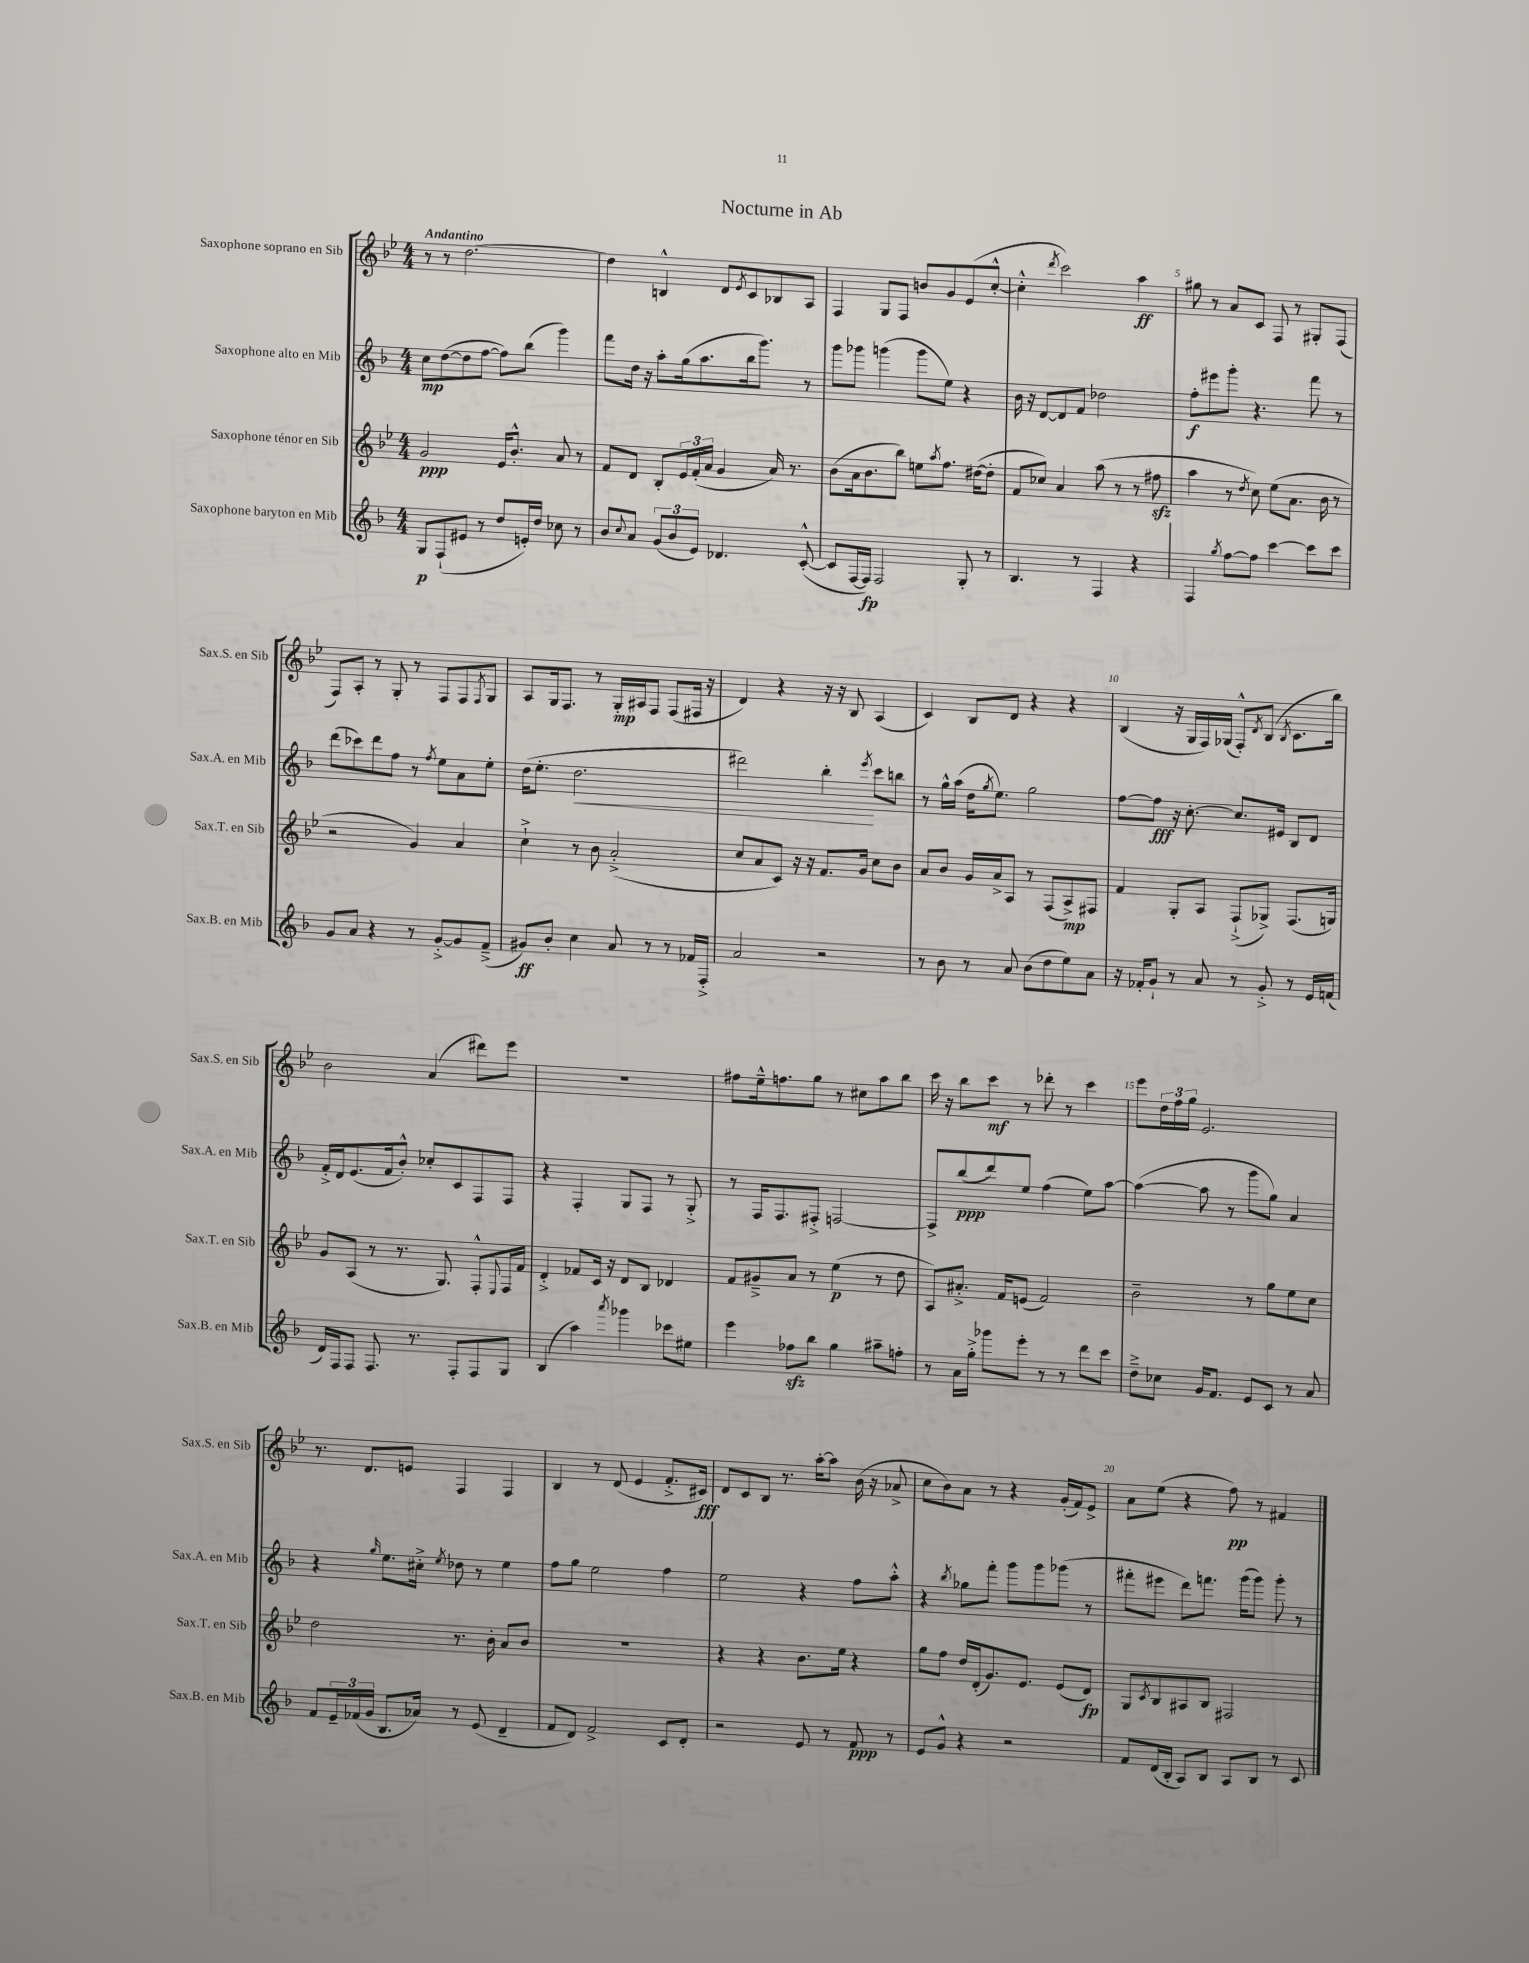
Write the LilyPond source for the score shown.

\header { title = "Nocturne in Ab" }
<<
\new StaffGroup <<
\new Staff = "s0" \with { instrumentName = "Saxophone soprano en Sib" shortInstrumentName = "Sax.S. en Sib" } {
    \clef treble \key bes \major \numericTimeSignature \time 4/4 \tempo "Andantino"
    r8 r8 d''2.~ |
    d''4 b4-^ d'8 \acciaccatura { ees'8 } c'8 bes8 a8 |
    f4 g8 f8 b'8 g'8 ees'8( c''8~-.-^ |
    c''4-.-^ \acciaccatura { d'''8 } c'''2) a''4\ff |
    gis''8 r8 a'8 c'8 f8 r8 gis8-. f8( |
    f8) a8-. r8 g8-. r8 f8 f8 \acciaccatura { f8 } g8 |
    a8 g16 f8. r8 g16-.\mp ais16 f8 f8( fis16 r16 |
    d'4) r4 r16 r16 bes8 a4( |
    c'4) bes8 d'8 r4 r4 |
    bes4( r16 g16 f16) ges16( f8-.-^) \acciaccatura { d'8 } bes8( \acciaccatura { bes8 } c'8. bes''16) |
    bes'2 a'4( dis'''8) ees'''8 |
    R1 |
    fis''8 ees''16---^ f''8. g''8 r8 cis''8 a''8 bes''8 |
    c'''16 r16 bes''8 c'''8\mf r8 des'''8-. r8 c'''4 |
    ees'''8 \tuplet 3/2 { d''16 f''16 g''16 } ees'2. |
    r8. d'8. e'8 f4 f4 |
    bes4 r8 d'8( ees'4 f'8.-.-> cis'16\fff) |
    d'8 c'8 bes8 r8. a''16~-. a''8 bes'16( r16 aes'8-> |
    c''8 bes'8) a'8 r8 r4 g'16-.( f'16) ees'8-> |
    a'8 ees''8( r4 f''8\pp) r8 fis'4 \bar "|." |
}
\new Staff = "s1" \with { instrumentName = "Saxophone alto en Mib" shortInstrumentName = "Sax.A. en Mib" } {
    \clef treble \key f \major \numericTimeSignature \time 4/4
    c''8\mp d''8~( d''8 f''8~ f''8) bes''8( g'''4) |
    f'''8 d''16 r16 a''8-. g''16( a''8. bes''16 g'''8.) r8 |
    g'''8 ges'''8 g'''4( g'''8 e''8) r4 |
    bes'16 r16 d'8~ d'8 f'8 des''2 |
    f''8-.\f eis'''8 g'''8-. r4. f'''8 r8 |
    d'''8( ces'''8) d'''8 f''8 r8 \acciaccatura { f''8 } e''8 a'8 e''8-. |
    d''16( e''8.-. d''2.\< |
    dis'''2) bes''4-.\! \acciaccatura { e'''8 } c'''8 b''8 |
    r8 g''16-^ a''16( d''16 \acciaccatura { g''8 } e''8.) g''2 |
    f''8~ f''8\fff r16 c''8.~-. c''8. eis'16 bes8 d'8 |
    f'16-.-> d'16 e'8.( f'16 bes'8-.-^) ces''8-. c'8 f8 f8 |
    r4 f4-. g8 f8 r8 g8-.-> |
    r8 f16 f8. fis8-.-> f2~ |
    f8-> bes''8\ppp( d'''8) e''8 f''4( e''8) a''8~ |
    a''4~( a''8 r8 g'''8 g''8) a'4 |
    r4 \grace { g''16 } e''8. cis''16-.-> \acciaccatura { e''8 } des''8 r8 e''4 |
    f''8 g''8 e''2 f''4 |
    e''2 r4 f''8 a''8-.-^ |
    r4 \acciaccatura { bes''8 } ges''8 f'''8-. g'''8 g'''8 ges'''8( r8 |
    fis'''8-. eis'''8 d'''8) f'''8. g'''16( g'''8) g'''8-. r8 \bar "|." |
}
\new Staff = "s2" \with { instrumentName = "Saxophone ténor en Sib" shortInstrumentName = "Sax.T. en Sib" } {
    \clef treble \key bes \major \numericTimeSignature \time 4/4
    g'2\ppp ees'16 bes'8.-.-^ a'8 r8 |
    f'8 d'8 bes8-. \tuplet 3/2 { ees'16 f'16-.( a'16 } g'4 a'16) r8. |
    bes'8( a'16 bes'8. bes''8) e''8 \acciaccatura { a''8 } f''8. dis''16~( dis''8-. |
    f'8 ces''8) a'4 a''8( r8 r8 fis''8\sfz |
    a''4 r8 \acciaccatura { d''8 } c''8) ees''8( a'8. bes'16 r8 |
    r2 g'4) a'4 |
    c''4-!-> r8 bes'8 a'2-.->( |
    c''8 a'8 c'8) r16 r16 f'8. g'16 c''8 bes'8 |
    a'8 bes'8 g'16 a'16-> a8 r8 f8( a8->\mp) fis8 |
    f'4 g8-. a8 f8-!->( ges8->) f8.( g16) |
    g'8 a8( r8 r8. g8.) f8-.-^ \appoggiatura { ees8 } f16 f'16 |
    d'4-.-> fes'8 c'16 r16 d'8 bes8 des'4 |
    f'8 gis'8---> a'8 r8 ees''4\p( r8 d''8 |
    a8) ais'8.-.-> f'16 e'8( f'2) |
    bes'2-- r8 g''8 ees''8 c''8 |
    d''2 r8. bes'16-. a'8 bes'8 |
    R1 |
    r4 r4 bes'8. ees''16 r4 |
    g''8 f''8 d''16 d'16-.( g'8.) ees'8. ees'8( d'8\fp) |
    g8 \acciaccatura { c'8 } bes8 ais8 bes8 fis2 \bar "|." |
}
\new Staff = "s3" \with { instrumentName = "Saxophone baryton en Mib" shortInstrumentName = "Sax.B. en Mib" } {
    \clef treble \key f \major \numericTimeSignature \time 4/4
    g8\p f8-!( eis'8 r8 d''8 e'16-.) d''16 ces''8 r8 |
    bes'8 \appoggiatura { c''8 } a'8 \tuplet 3/2 { g'8( bes'8 e'8) } des'4. c'8~-.-^( |
    c'8 f16~ f16\fp) f2 g8-. r8 |
    bes4. r8 f4 r4 |
    f4 \acciaccatura { g''8 } f''8~ f''8 c'''4~ c'''8 c'''8 |
    g'8 a'8 r4 r8 g'8~-.-> g'8 f'8--->( |
    gis'8\ff) bes'8-. c''4 a'8 r8 r8 fes'16 f16-.-> |
    a'2 r2 |
    r8 bes'8 r8 a'8 bes'8( d''8 e''8) a'8 |
    r16 fes'16-. g'8-! r8 a'8 r8 g'8-.-> r8 e'16 f'16( |
    d'16) f16 f8 f8. r8. f8-. f8 g8 |
    bes4( a''4) \acciaccatura { a'''8 } ges'''4 ces'''8 eis''8 |
    e'''4 fes''8\sfz bes''8 g''4 ais''8-- f''8-. |
    r8 a'16 g''16-.-> ges'''8 e'''8-. r8 r8 d'''8 c'''8 |
    d''8---> ces''8 g'16 f'8. e'8 c'8 r8 a'8 |
    f'8 \tuplet 3/2 { e'16-- fes'16( g'16 } bes8. aes'16) r8 e'8( d'4-- |
    f'8 d'8) f'2-> c'8 d'8-. |
    r2 e'8 r8 f'8\ppp r8 |
    e'8 g'8-^ r4 r2 |
    f'8 d'16( bes16-. a8) bes8 a8 bes8 r8 c'8 \bar "|." |
}
>>
>>
\layout { \context { \Score \override BarNumber.break-visibility = ##(#f #t #t) barNumberVisibility = #(every-nth-bar-number-visible 5) } }
